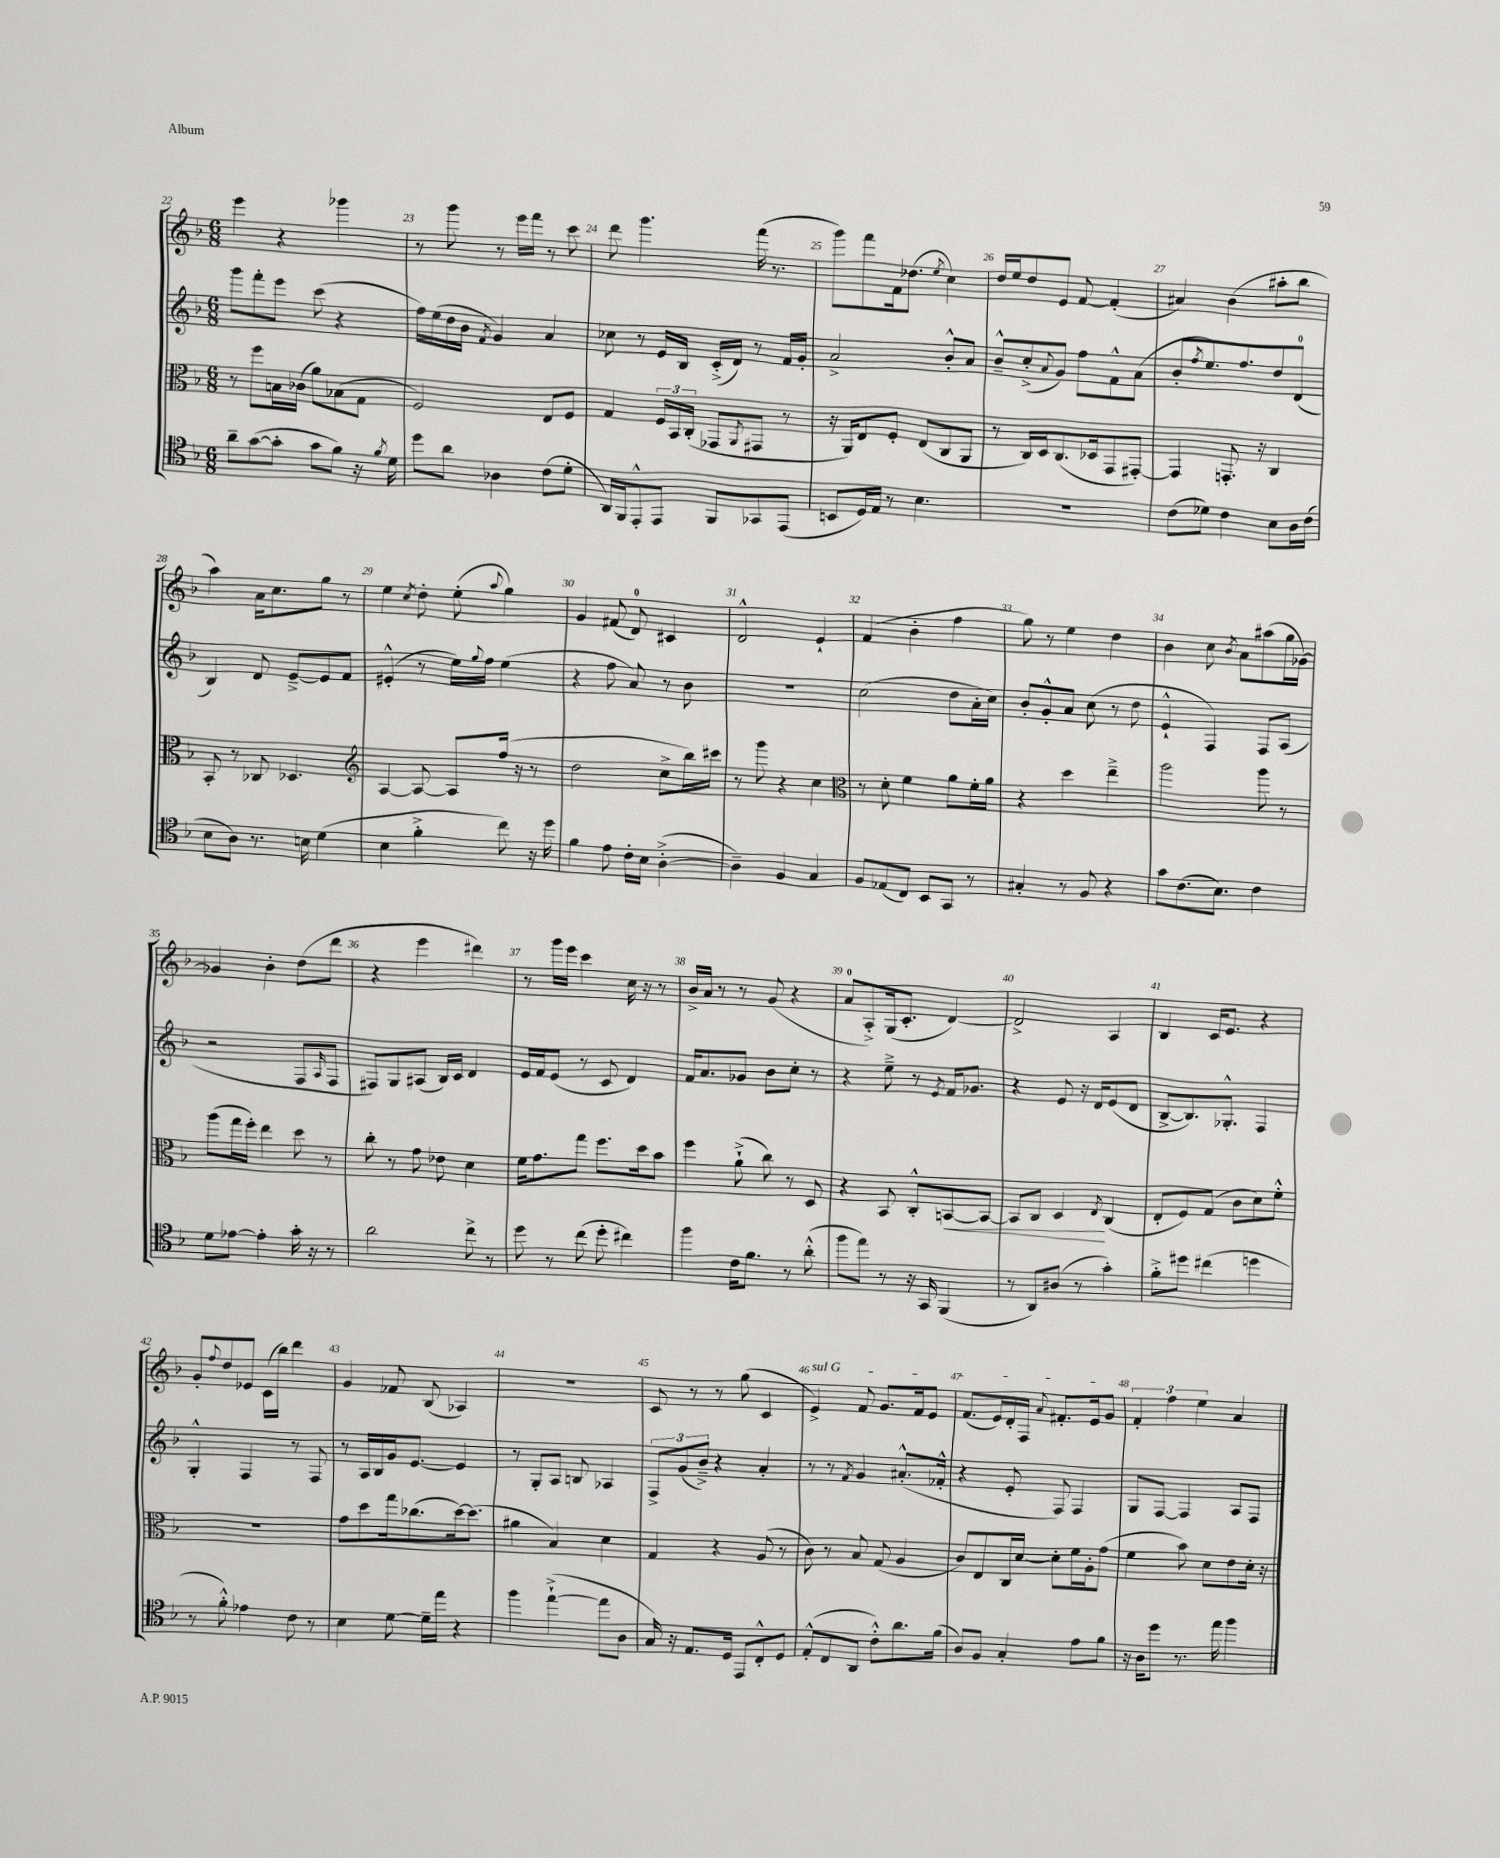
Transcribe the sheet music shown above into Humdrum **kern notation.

**kern	**kern	**dynam	**kern	**kern
*part4	*part3	*part3	*part2	*part1
*staff4	*staff3	*staff3	*staff2	*staff1
*clefC4	*clefC3	*	*clefG2	*clefG2
*k[b-]	*k[b-]	*	*k[b-]	*k[b-]
*M6/8	*M6/8	*	*M6/8	*M6/8
=22	=22	=22	=22	=22
8a~\L	8r	.	8ggg\L	4eee\
([8g\	8ff\L	.	8fff'\	.
8g'\J]	16Bn\L	.	8eee\J	4r
.	(16c-X\JJ	.	.	.
8g\L	8a\L)	.	(8ccc\	.
8f\J)	(8B-X\	.	4r	4ggg-X\
16r	8G\J	.	.	.
8qf/	.	.	.	.
16d\	.	.	.	.
=23	=23	=23	=23	=23
8dd\L	2F/)	.	16ff\LL)	8r
.	.	.	(16ee\	.
8a\J	.	.	16dd\	8ggg\
.	.	.	16b-\JJ	.
.	.	.	8qf/	.
4A-X\	.	.	4g/)	8r
.	.	.	.	16eee\LL
.	.	.	.	16fff\JJ
(8c\L	8E/L	.	4a/	8r
8d'\J	8F/J	.	.	8ccc\
=24	=24	=24	=24	=24
16AA/LL)	4G/	.	8cc-X\	8ddd\
16FF/J	.	.	.	.
8EE'^^/	.	.	8r	4.ggg\
8EE/J	24F/LL	.	16e/LL	.
.	24BB-/	.	.	.
.	.	.	16B-/JJ	.
.	(24C'/JJ	.	.	.
8FF/L	8GG-X/L	.	(16c'^/LL	.
.	.	.	16d/JJ)	.
.	8qAA/	.	.	.
8GG-X/	8GG#X/J	.	8r	(16fff\
.	.	.	.	8.r
(8EE/J	8r	.	16f/LL	.
.	.	.	16g'/JJ	.
=25	=25	=25	=25	=25
8BBn/L	16r	.	2a^/	8ggg\L)
.	16AA/KL)	.	.	.
16D/L)	8E/	.	.	8fff\
16E/JJ	.	.	.	.
8r	8F'/J	.	.	16f\k
.	.	.	.	(8.dd-X\J
4.B-\	(8E/L	.	.	.
.	.	.	.	8qee/
.	8C/	.	8b-'^^/L	4cc\)
.	8AA/J	.	8a/J	.
=26	=26	=26	=26	=26
2.r	8r	.	8b-~^^/L	16dd/LL
.	.	.	.	16ee/J
.	16C/LL)	.	(8cc'^/	8dd/
.	16D/J	.	.	.
.	.	.	8qqa/	.
.	(8.C/	.	8g/J)	8e/J
.	.	.	8ff\L	[8f/
.	16D-X/k	.	.	.
.	8GG/	.	8f^^\	(4f'/]
.	[8GG#X'/J)	.	(8a\J	.
=27	=27	=27	=27	=27
(8c\L	4GG#/]	.	8b-'/L	4a#X/)
.	.	.	8qff/	.
8d-X\J)	.	.	8.ee/)	.
4c\	8.GGn'/	.	.	(4b-\
.	.	.	8.ff/	.
.	16r	.	.	.
8B-\L	4C/	.	8dd/	8aa#X'\L
16A\L	.	.	(8d/J	8bb-\J
(16c\JJ	.	.	.	.
!!LO:LB:g=z
=28	=28	=28	=28	=28
8B-\L	8BB-'/	.	4B-/)	4aa\)
8A\J)	8r	.	.	.
8.r	8C-X/	.	8d/	16a\KL
.	.	.	.	8.cc\
.	4.D-X/	.	[8e~^/L	.
16Bn\	.	.	.	.
(4d\	.	.	8e/]	8gg\J
.	.	.	8f/J	8r
=29	=29	=29	=29	=29
*	*clefG2	*	*	*
4B-\	[4A/	.	(4e#X'^^/	4ee\
.	.	.	.	8qcc/
4f'^\	8A/_	.	8r	8dd'\
.	8A/L]	.	16ee\LL)	(8ee'\
.	.	.	8qqgg/	.
.	.	.	16ff\JJ	.
.	.	.	.	8qqaa/
8cc\)	(16ff/Jk	.	(4ee\	4gg\)
.	16r	.	.	.
16r	8r	.	.	.
16dd\	.	.	.	.
=30	=30	=30	=30	=30
4f\	2dd\	.	4r	4g/
8e\	.	.	8ff\	(8f#X/
16c'\LL	.	.	8a/)	8d/)
16B-\JJ	.	.	.	.
([4A'^\	8cc^\L	.	8r	4c#X/
.	16bb-\L)	.	8b-\	.
.	16ccc#X\JJ	.	.	.
=31	=31	=31	=31	=31
4A~\])	8r	.	2.r	2d^^/
.	8ggg\	.	.	.
4F/	4r	.	.	.
4G/	4cc\	.	.	4e`/
=32	=32	=32	=32	=32
*	*clefC3	*	*	*
8F/L	8r	.	(2cc\	(4f/
(8E-X/	8d'\	.	.	.
8C/J)	4f\	.	.	4b-'\
8BB-/L	.	.	.	.
8GG/J	8a\L	.	8dd\L	4ff\
8r	16f'\L	.	16a'\L	.
.	16a\JJ	.	16cc\JJ)	.
=33	=33	=33	=33	=33
4G#X'/	4r	.	8b-'/L	8gg\)
.	.	.	8g'^^/	8r
8r	4dd\	.	8a/J	4ee\
8F/	.	.	(8cc\	.
4r	4ee~^\	.	8r	4dd\
.	.	.	8dd\	.
=34	=34	=34	=34	=34
8g\L	2aa\	.	4e`^^/	4b-\
(8.c\	.	.	.	.
.	.	.	4F/)	8cc\
8.B-\J)	.	.	.	.
.	.	.	.	8qb-/
.	.	.	.	8a\L
4c\	8aa\	.	8F/L	(8aa#X\
.	8r	.	(8A/J	16gg\L
.	.	.	.	[16g-X\JJ)
!!LO:LB:g=z
=35	=35	=35	=35	=35
8d\L	(8aa\L	.	2r	4g-X/]
[8e-X\J	16gg\L	.	.	.
.	16ff'\JJ)	.	.	.
4e-'\]	4ee\	.	.	4b-'\
16g'\	8dd\	.	8F/L	(8dd\L
16r	.	.	.	.
.	.	.	16qqA/	.
8r	8r	.	8F/J	8ddd\J
=36	=36	=36	=36	=36
2a\	8cc'\	.	8F#X/L)	4r
.	8r	.	8G/	.
.	8g\	.	(8A#X/J	4eee\
.	8e-X\	.	16B-/LL)	.
.	.	.	16c/JJ	.
8cc^\	4d\	.	4d/	4ddd#X\)
8r	.	.	.	.
=37	=37	=37	=37	=37
8dd\	16f\KL	.	16e/LL	8r
.	8.g\	.	16f/J	.
8r	.	.	(8e/J	16ggg\LL
.	.	.	.	16eee\JJ
(8cc\	8gg\J	.	8r	4ccc\
8dd'\	8.ff\L	.	8c/	.
4cc#X\)	.	.	4d/)	16cc\
.	16dd\k	.	.	16r
.	8b-\J	.	.	8r
=38	=38	=38	=38	=38
4ff\	4ff\	.	16f/KL	16b-^/LL
.	.	.	8.a/	16a/JJ
.	.	.	.	8r
16c\KL	(8a`^\	.	8g-X/J	8r
8.f\J	.	.	.	.
.	8cc\)	.	8b-\L	(8g/
8r	8r	.	8cc'\J	4r
(8a'^^\	8D/	.	8r	.
=39	=39	=39	=39	=39
8ff\L	4r	.	4r	8a/L
8ee\J)	.	.	.	8A'^/)
8r	8BB-/	.	8ee~^\	(16G/k
.	.	.	.	8.c'/J
16r	8C'^^/L	.	8r	.
16GG/	.	.	.	.
.	.	.	8qe/	.
!	!	!LO:HP:b	!	!
(4FF/	[8BBn/	<	16f/KL	[4d/)
.	.	.	8.g-X/J	.
.	8BB/J_	.	.	.
=40	=40	=40	=40	=40
8r	8BB/L]	.	4r	2d^/]
8AA/L)	8C/J	.	.	.
(8A#X/J	4D/	.	8e/	.
8r	.	.	16r	.
.	.	.	16d/KL	.
.	8qE/	.	.	.
4g'\)	(4C/	[	(8e/	4A/
.	.	.	8d/J	.
=41	=41	=41	=41	=41
8f'^\L	8E'/L	.	[8B-^/L	4B-/
8dd#X\J	8F/)	.	8.B-/])	.
(4cc#X\	(8G/J	.	.	16c/KL
.	.	.	8.G-X'^^/J	8.e/J
.	8c\L	.	.	.
4ddn\	8d\)	.	4F/	4r
.	8f'^^\J	.	.	.
!!LO:LB:g=z
=42	=42	=42	=42	=42
8r	2.r	.	4G'^^/	8g'/L
.	.	.	.	8qqff/
8f'^^\)	.	.	.	8dd/
4e-X\	.	.	4F/	8e-X/J
.	.	.	.	(16c\LL
.	.	.	.	16bb-\JJ)
8c\	.	.	8r	4ddd\
8r	.	.	8F/	.
=43	=43	=43	=43	=43
4B-\	8g\L	.	8r	4g/
.	8dd\	.	16A/LL	.
.	.	.	16B-/	.
[8d\	16gg\k	.	16g/J	8f-X/
.	(8.cc-X\	.	[8.e/J	.
16d~\LL]	.	.	.	(8B-/
16ee\JJ	.	.	.	.
4r	[16dd\k)	.	4e/]	4A-X/)
.	(8.dd\J]	.	.	.
=44	=44	=44	=44	=44
4ff\	4a#X\	.	8r	2.r
.	.	.	8G'/L	.
([4ee`^\	4B-/)	.	8A/J	.
.	.	.	8Bn/	.
8ee\L]	4d\	.	4A-X/	.
8A\J	.	.	.	.
=45	=45	=45	=45	=45
16G/)	4G/	.	12F^/L	8c/
16r	.	.	.	.
.	.	.	(12g/	.
8.E/L	.	.	.	8r
.	.	.	12b-~^/J)	.
.	4r	.	4r	8r
16D/Jk	.	.	.	.
8EE/L	.	.	.	(8gg\
8C'^^/	(8A/	.	4a'/	4c/
8D/J	8r	.	.	.
=46	=46	=46	=46	=46
!	!	!	!	!LO:TX:a:i:t=sul G
(8E'^^/L	8c\)	.	8r	4e^/)
8C/	8r	.	8r	.
.	.	.	8qf/	.
8AA/J	8B-/	.	4g/	8f/
8c'^^\L)	(8G/	.	.	8.g/L
8.a\	4A/	.	(8.a#X'^^/L	.
.	.	.	.	16f/k
.	.	.	.	8e/J
(16f\Jk	.	.	16f-X'^^/Jk	.
=47	=47	=47	=47	=47
8A/L)	8c/L)	.	4r	(8.f/L
8F/J	8E/	.	.	.
.	.	.	.	16e/L)
4G'/	16C/L	.	8e'/	16d'/
.	[16d/JJ	.	.	16F/JJ
.	.	.	.	8qqa/
.	8d'\L]	.	8F/)	8.f#X'/L
8e\L	16f\L	.	4F/	.
.	16A'\J	.	.	16e/k
8f\J	(8g\J	.	.	8g/J
=48	=48	=48	=48	=48
16r	4f\	.	8G/L	6f'/
16A\KL	.	.	.	.
8dd\J	.	.	[8F/J	.
.	.	.	.	6ff\
8.r	8b-\)	.	4F/]	.
.	.	.	.	6ee\
.	8d\L	.	.	.
16ee\	.	.	.	.
4ff\	8e\	.	8A/L	4a/
.	16d'\Jk	.	8F/J	.
.	16r	.	.	.
==	==	==	==	==
*-	*-	*-	*-	*-
